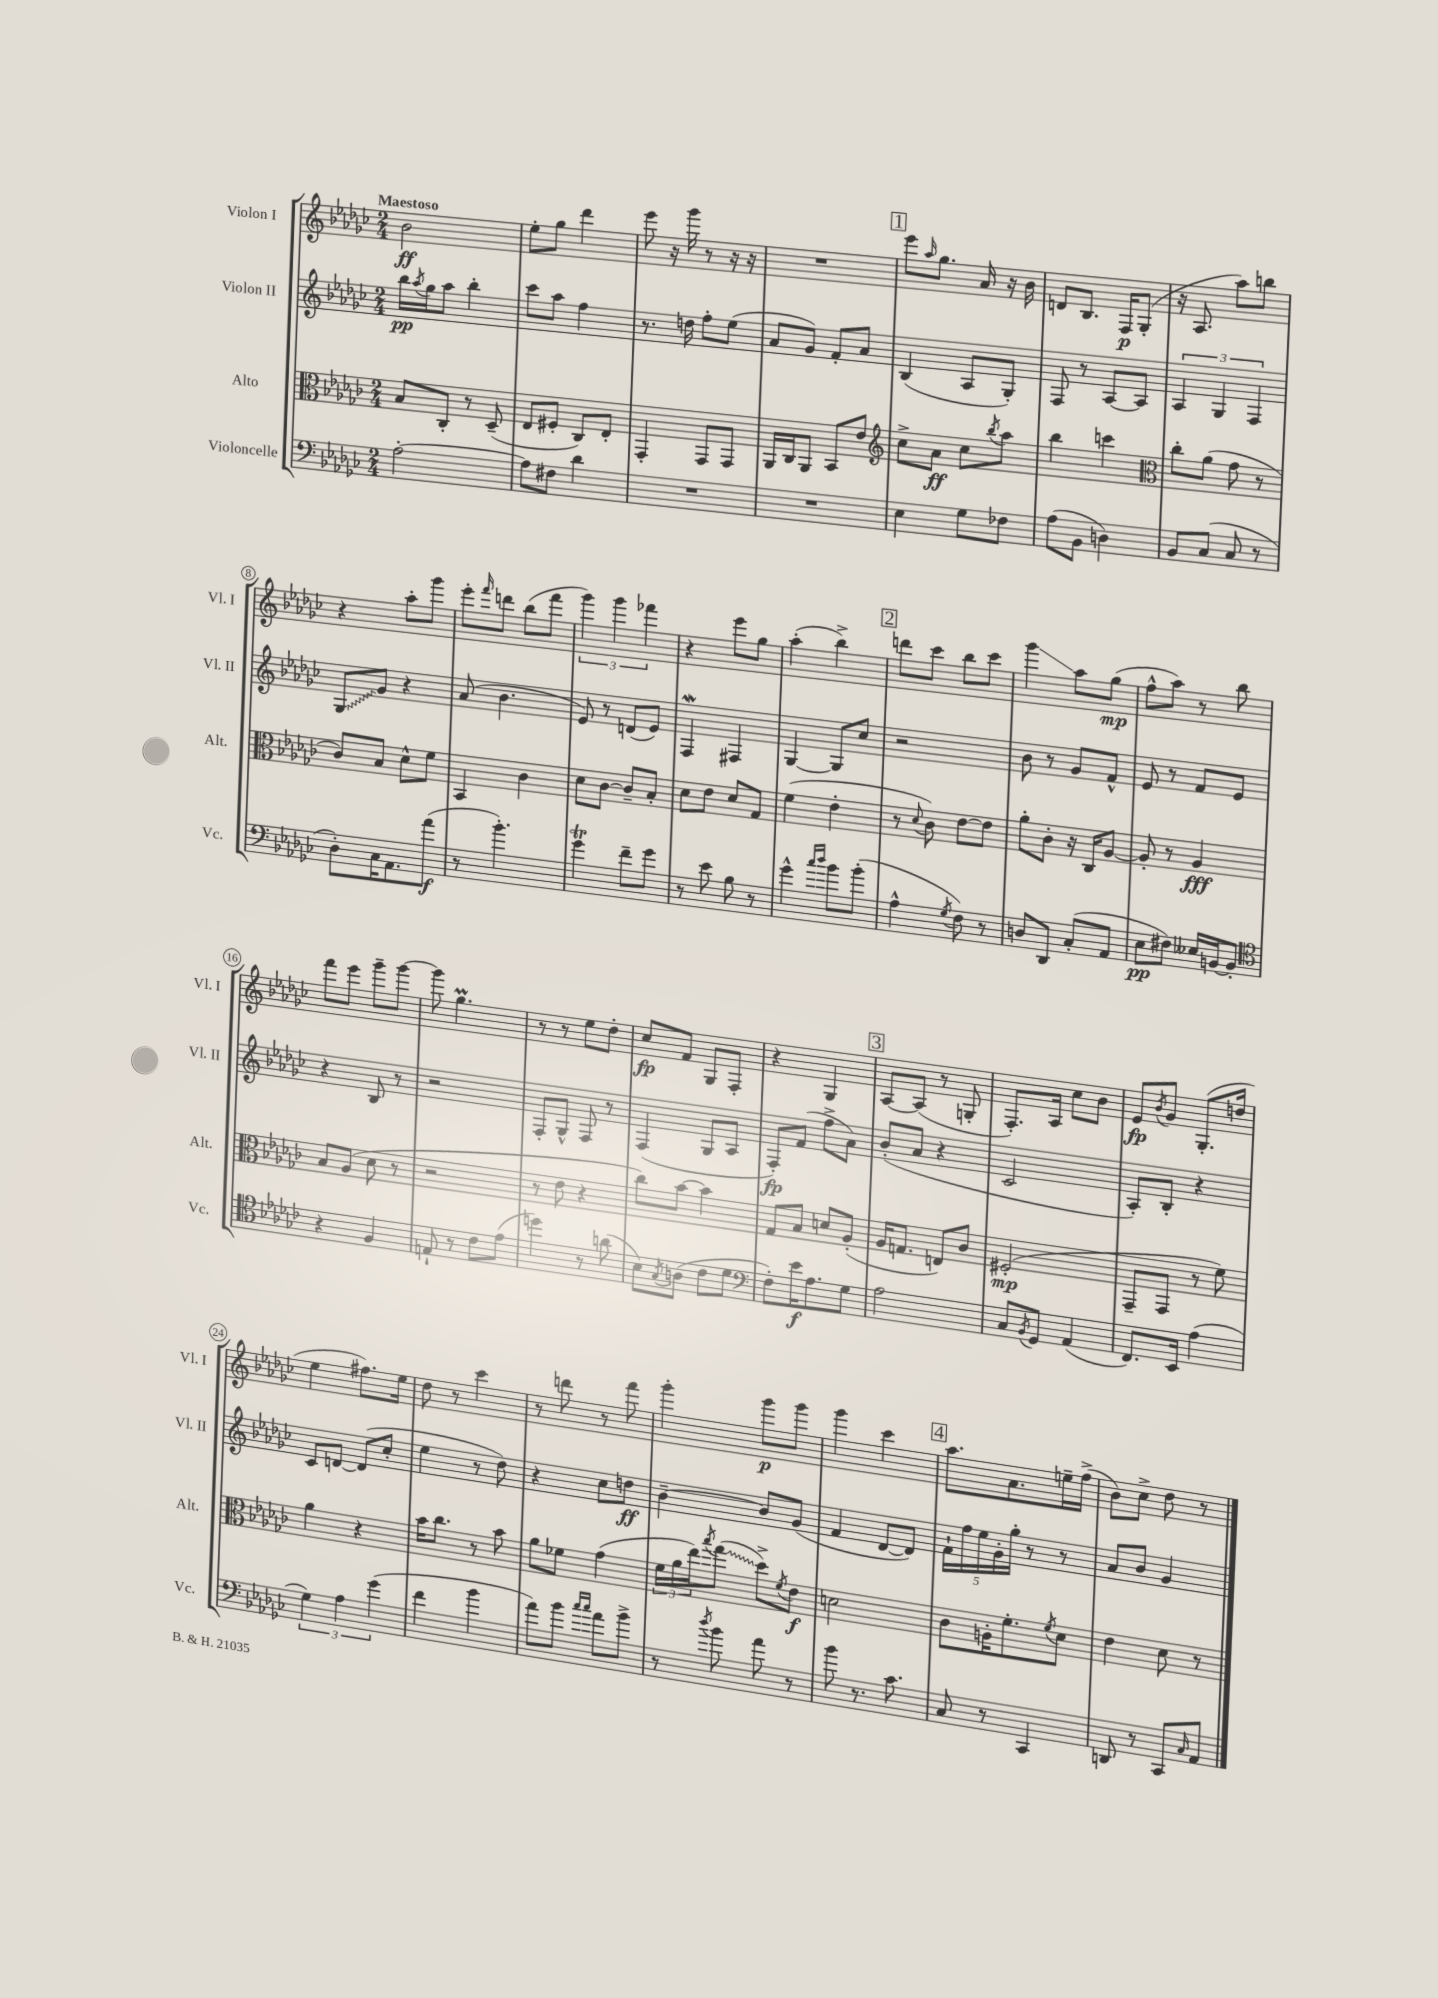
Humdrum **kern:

**kern	**kern	**kern	**kern
*staff4	*staff3	*staff2	*staff1
*clefF4	*clefC3	*clefG2	*clefG2
*k[b-e-a-d-g-c-]	*k[b-e-a-d-g-c-]	*k[b-e-a-d-g-c-]	*k[b-e-a-d-g-c-]
*M2/4	*M2/4	*M2/4	*M2/4
[2A-'	8B-	16bb-	2b-
.	.	8qaa-	.
.	.	16gg-	.
.	8C-'	8aa-	.
.	8r	4bb-'	.
.	(8D-~	.	.
=	=	=	=
8A-]	8E-	8ccc-	8ee-'
8F#	8F#'	8aa-	8gg-
4d-	8C-)	4ff	4ddd-
.	8E-'	.	.
=	=	=	=
2r	4GG-'	8.r	8eee-
.	.	.	16r
.	.	16dd	16ggg-
.	8GG-	8ff'	8r
.	8GG-	(8ee-	16r
.	.	.	16r
=	=	=	=
2r	16AA-	8a-	2r
.	16C-	.	.
.	8AA-	8g-)	.
.	8BB-	8f'	.
.	8e-	8a-	.
=	=	=	=
*	*clefG2	*	*
4E-	8cc-^	(4B-	8eee-
.	.	.	16qqaa-
.	8a-	.	8.gg-
8G-	8cc-	8A-	.
.	.	.	16a-
.	8qbb-	.	.
8F-	8aa-	8G-')	16r
.	.	.	16b-
=	=	=	=
(8A-	4bb-	8F	8d
8BB-	.	8r	8.B-
4D)	4ccc	[8A-	.
.	.	.	16F
.	.	8A-]	(8G-'
=	=	=	=
*	*clefC3	*	*
8BB-	8cc-'	6A-	16r
.	.	.	8.A-
(8C-	(8a-	.	.
.	.	6G-	.
8C-	8g-	.	8aa-)
.	.	6F	.
8r	8r	.	8bb
=	=	=	=
8D-')	8c-)	8G-	4r
16C-	8B-	8g-	.
8.AA-	.	.	.
.	8d-^^	4r	8aa-'
(8a-	8f	.	8ggg-
=	=	=	=
8r	4BB-	(8a-	8eee-'
.	.	.	16qqfff
4.b-')	.	4.b-	8ddd
.	4c-	.	(8bb-
.	.	.	8fff
=	=	=	=
4g-	8d-	8e-)	6ggg-)
.	[8c-	8r	.
.	.	.	6ggg-
8f~	8c-~]	(8d	.
.	.	.	6fff-
8g-	8B-'	8e-)	.
=	=	=	=
8r	8d-	4F	4r
8e-	8e-	.	.
8B-	8d-	4F#	8eee-
8r	8G-	.	8gg-
=	=	=	=
4g-^^	(4f	[4G-	(4aa-'
16qqcc-	.	.	.
16qqdd-	.	.	.
8b-	4e-'	8G-]	4bb-^)
(8b-'	.	8cc-	.
=	=	=	=
4A-^^	8r	2r	8ddd
.	8qqd-	.	.
.	8c-)	.	8ccc-
8qG-	.	.	.
8F)	[8e-	.	8bb-
8r	8e-]	.	8ccc-
=	=	=	=
8D	8a-'	8b-	4ggg-
8DD-	8c-'	8r	.
(8C-'	16r	8g-	8aa-
.	16C-	.	.
8AA-	[8A-	8f^^	(8gg-
=	=	=	=
8E-	8A-']	8e-	8ff^^
8F#)	8r	8r	8aa-)
16E--	4A-	8f	8r
[16BB	.	.	.
8BB']	.	8e-	8bb-
=	=	=	=
*clefC4	*	*	*
4r	8B-	4r	8fff
.	(8A-	.	8eee-
4F	8d-	8B-	8ggg-~
.	8r	8r	[8ggg-
=	=	=	=
8E`	2r	2r	8ggg-]
8r	.	.	4.gg-
8c-	.	.	.
(8e-	.	.	.
=	=	=	=
4dd)	8r	8F'	8r
.	8e-	8G-^^	8r
8r	4r	8F	8ee-
(8a	.	8r	8dd-'
=	=	=	=
8B-)	8cc-)	(4F	8cc-
8qG-	.	.	.
(8A	[8b-	.	8f
8c-	4b-]	8G-	8G-
8d-	.	8A-	8F'
=	=	=	=
*clefF4	*	*	*
8F')	8G-	8F')	4r
16e-	8B-	(8f	.
8.A-	.	.	.
.	8d	8ff^	4G-
8G-	(8A-'	8a-)	.
=	=	=	=
2A-	16A-	(8b-'	[8A-
.	8.G	.	.
.	.	8a-	(8A-]
.	8E)	4r	8r
.	8c-	.	8G'
=	=	=	=
8C-	(2F#'	2c-	8.F')
8qBB-	.	.	.
8GG-	.	.	.
.	.	.	16A-
(4AA-	.	.	8cc-
.	.	.	8b-
=	=	=	=
8.FF)	8GG-~	8A-')	8e-
.	.	.	8qb-
.	8GG-	8B-'	8g-
16EE-	.	.	.
(4A-	8r	4r	(8.G-'
.	8f)	.	.
.	.	.	16dd
=	=	=	=
6G-)	4a-	8c-	4ee-
.	.	[8d	.
6A-	.	.	.
.	4r	(8d]	8.ff#)
(6g-	.	.	.
.	.	8cc-'	.
.	.	.	16ee-
=	=	=	=
4f	16b-	4ee-	8dd-
.	8.cc-	.	.
.	.	.	8r
4b-	8r	8r	4ccc-
.	8b-	8dd-)	.
=	=	=	=
8a-)	8a-	4r	8r
8b-	8f-	.	8ddd
16qqcc-	.	.	.
16qqcc-	.	.	.
8a-	(4g-	8cc-	8r
8b-^	.	8dd	8fff
=	=	=	=
8r	24f	[4b-~	4ggg-'
.	24a-	.	.
.	24ee-)	.	.
8qdd-	8qbb-	.	.
8b-	(8gg-	.	.
8a-	8dd-^)	8b-]	8ggg-
.	8qf	.	.
8r	8e-	(8g-	8ggg-
=	=	=	=
8b-	2d	4f	4ggg-
8.r	.	.	.
.	.	[8d-	4ccc-
8.c-	.	.	.
.	.	8d-])	.
=	=	=	=
8C-	8c-	20f`	8.aa-
.	.	20ff	.
.	.	20ee-	.
8r	16A'	.	.
.	.	20g-'	.
.	8.f'	.	8.a-
.	.	20gg-'	.
4CC-	.	8r	.
.	8qf	.	.
.	8d-	8r	16ee~
.	.	.	(16ff^
=	=	=	=
8DD	4e-	8a-	8b-)
8r	.	8b-	8cc-^
8CC-	8d-	4g-	8dd-
16qqC-	.	.	.
8AA-	8r	.	8r
==	==	==	==
*-	*-	*-	*-
